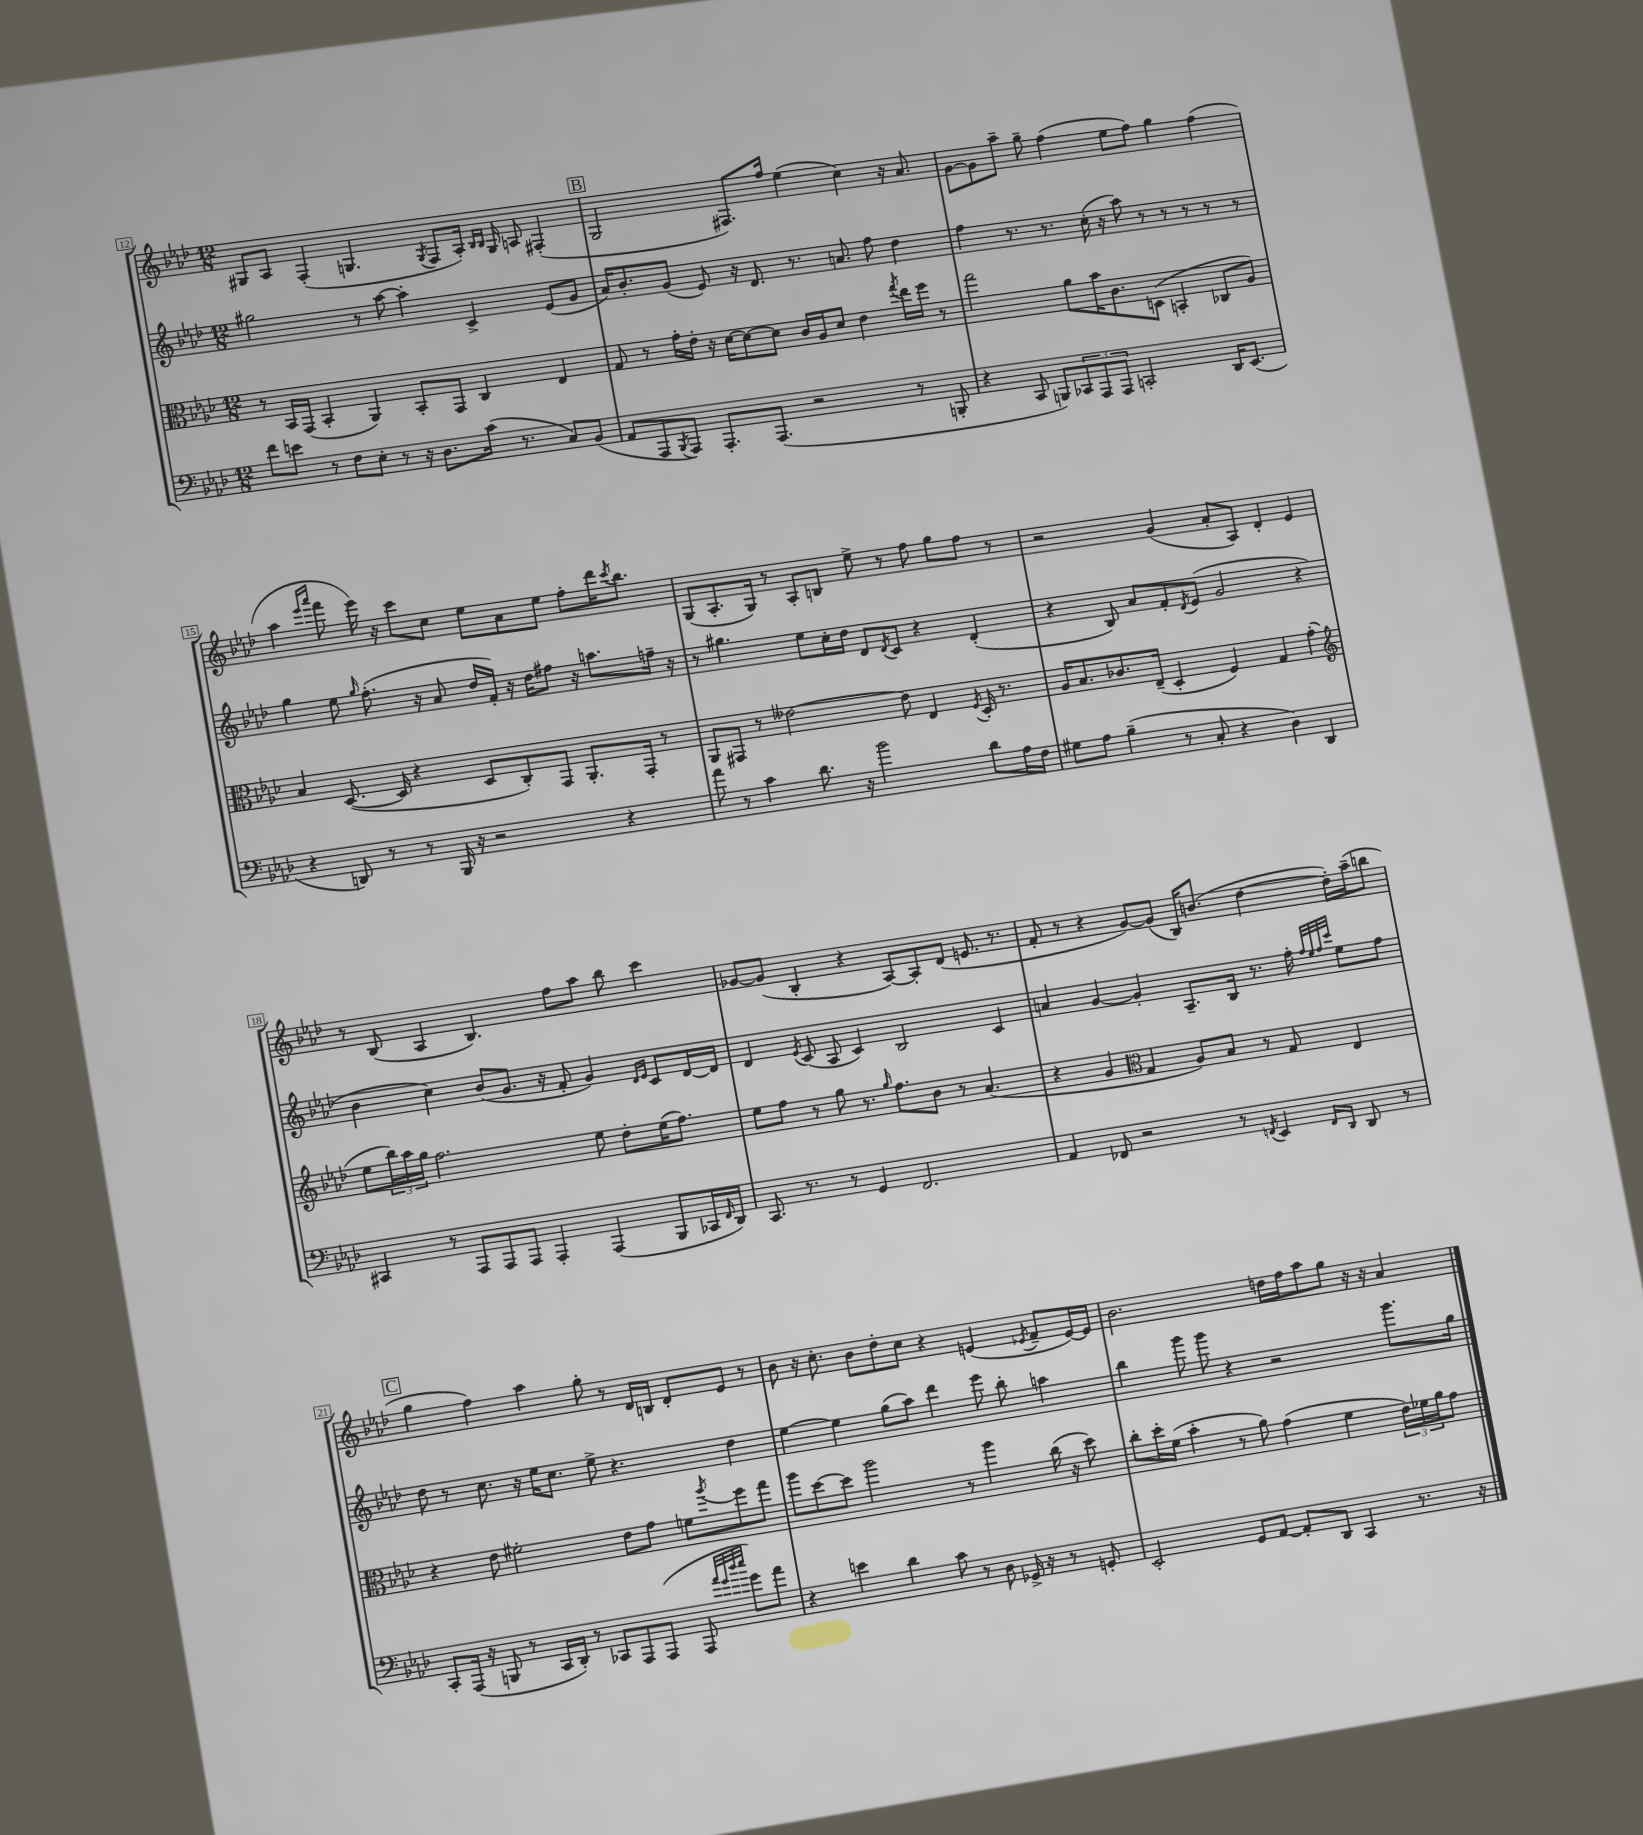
<<
\new StaffGroup <<
\new Staff = "s0" {
    \clef treble \key aes \major \numericTimeSignature \time 12/8
    gis8 aes8 f4-.( g4. \acciaccatura { g8 } f8 aes16-.) \grace { bes16 bes16 } g16 a8 fis4-.( |
    \mark \markup { \box "B" } g2 fis8.) f''16 ees''4( c''4) r16 aes'8. |
    g'8~ g'8 aes''8-- g''8-- f''4( ees''8 f''8) g''4 f''4( |
    aes''4 \grace { ees'''16 aes'''16 } f'''8 ees'''16) r16 c'''8 c''8 ees''8 aes'8 ees''8 f''8-. des'''16 \acciaccatura { c'''8 } bes''8. |
    g8( aes8.-. g16) r8 aes8-. b8 ees''8-> r8 f''8 g''8 f''8 r8 |
    r2 g'4( aes'8-. aes8) des'4-. ees'4 |
    r8 bes8( aes4 bes4.) f''8 aes''8 bes''8 c'''4 |
    ges'8~ ges'8( bes4-. r4 aes8~) aes8-. des'8( e'8. r8. |
    f'8-. r8 r4 g'8~) g'8( bes16) b'8.( des''4~ des''16-.) aes''16--( b''8 |
    \mark \markup { \box "C" } g''4 f''4) aes''4 g''8-. r8 des'16 b16 des'8-. ees'8 r8 |
    bes'8 r16 c''8.-. bes'8 des''8-. c''8 r4 e'4( \acciaccatura { ees'8 } f'8-- ees'16~) ees'16 |
    bes'2. d''16 f''16 aes''8 g''8 r16 r16 aes'4 \bar "|." |
}
\new Staff = "s1" {
    \clef treble \key aes \major \numericTimeSignature \time 12/8
    gis''2 r8 aes''8~ aes''4-. c'4-> ees'8( g'8 |
    \mark \markup { \box "B" } aes'16) bes'8.-. g'8( ees'8) r16 des'8. r8. a'8. f''8 des''4 |
    f''4 r8. r8. c''16-.( r16 aes''8) r8 r8 r8 r8 r8 |
    g''4 ees''8 \grace { g''16 } f''8.-.( r16 aes'8 des''16 f'16-.) r16 des''16 fis''8 r16 a''8. f''16-- r16 |
    r8 gis''4. ees''8 c''16-. des''16 des'8 \acciaccatura { des'8 } c'8 r4 des'4-.( |
    r4 bes8) aes'8 f'8-. \acciaccatura { des'8 } ees'8( g'2 r4 |
    bes'4 c''4) bes'8( g'8. r16 f'8-. g'4) \grace { des'16 ees'16 } c'8 des'16~ des'16 |
    des'4 \acciaccatura { ees'8 } c'8( aes8 c'4) bes2 c'4 |
    a'4 g'4~ g'4-. aes8.-- bes16 r8. f''16-. \grace { f''32 ees''32 f''32 c'''32 } ees''8 f''8 |
    \mark \markup { \box "C" } des''8 r8 c''8. r16 ees''16 c''8. ees''8-> r4. des''4 |
    ees''4~ ees''4 g''8( aes''8) des'''4 ees'''8 bes''8-. a''4 |
    bes''4 g'''8 g'''8 r4 r2 g'''8. g''16 \bar "|." |
}
\new Staff = "s2" {
    \clef alto \key aes \major \numericTimeSignature \time 12/8
    r8 bes,16 g,16( bes,4-. aes,4) bes,8-. g,8 c4 ees4 |
    \mark \markup { \box "B" } g8 r8 g'16-. ees'16-. r16 des'16~ des'8~ des'8 c'16 aes16 des'8 ees'4 \acciaccatura { g''8 } ees''16 f''16 r8 |
    g''2 aes'8 bes'16 c'8. d8( b,4-. ces8 aes8) |
    bes4 des8.~( des16 r4 des8 c8-.) g,8 aes,8.-. g,16-. r8 |
    aes,8 gis,8 r8 eeses'2~ eeses'8 ees4 \acciaccatura { f8 } des16-. r8. |
    aes16 bes8. ces'8. ees16--( des4-. f4) g4 g'4-.( |
    \clef treble ees''8 \tuplet 3/2 { bes''16) aes''16 g''16 } f''2. ees''8 des''8-. ees''16( f''8.) |
    ees''8 f''8 r8 g''8 r8. \grace { g''16 } f''8. bes'8 r8 aes'4.( |
    r4 g'4 \clef alto g4 aes8) bes8 r8 g8 ees4 |
    \mark \markup { \box "C" } r4 ees'8 fis'2-. ees'8 g'8 f'8 \acciaccatura { aes''8 } f''8 g''8 |
    aes''8 des''8~ des''8 aes''2 r8 aes''4 c''16( r16 des''8) |
    c''8-. des''16-. f'16( bes'4-. r8 aes'8) g'4( f'4 \tuplet 3/2 { ees'16) fes'16 aes'16 } g'8 \bar "|." |
}
\new Staff = "s3" {
    \clef bass \key aes \major \numericTimeSignature \time 12/8
    f'8 e'8 r8 f8 ees8-. r8 r16 des8. c'16( r8. c8) bes,8( |
    \mark \markup { \box "B" } aes,8 aes,,8 \acciaccatura { bes,,8 } aes,,8) aes,,8.-. aes,,8.( r2 r8 b,,8-. |
    r4 c,8 b,,8) \tuplet 3/2 { ces,8 aes,,8 aes,,8 } c,2-. des,16 ees,8.( |
    r4 d,8) r8 r8 bes,,16 r16 r2 r4 |
    aes'8 r8 c'4 des'8. r16 bes'2 des'8 aes16 f16 |
    gis8 aes8 bes4--( r8 c8-. r4 des4) des,4 |
    cis,4 r8 aes,,8 aes,,8 aes,,8 aes,,4-. aes,,4( bes,,8 ces,16 \grace { f,16 } des,16) |
    c,8. r8. r8 g,4 f,2. |
    aes,4 fes,8 r2 r8 \acciaccatura { f,8 } ees,4 \grace { f,16 des,16 } des,8 r8 |
    \mark \markup { \box "C" } c,8-. aes,,16( r16 b,,8 r8 c,16 des,16-.) r8 ces,8 aes,,8 aes,,8( aes,,8 \grace { aes'32 g'32 des''32 ees''32 } g'8) aes'8 |
    r4 e'4 des'4 c'8 r8 des8 ges,16-> r16 r8 g,8-. |
    ees,2-. g,8 aes,8~ aes,8-. des,8 c,4 r8. r16 \bar "|." |
}
>>
>>
\layout { \context { \Score currentBarNumber = #12 \override BarNumber.stencil = #(make-stencil-boxer 0.1 0.3 ly:text-interface::print) } }
